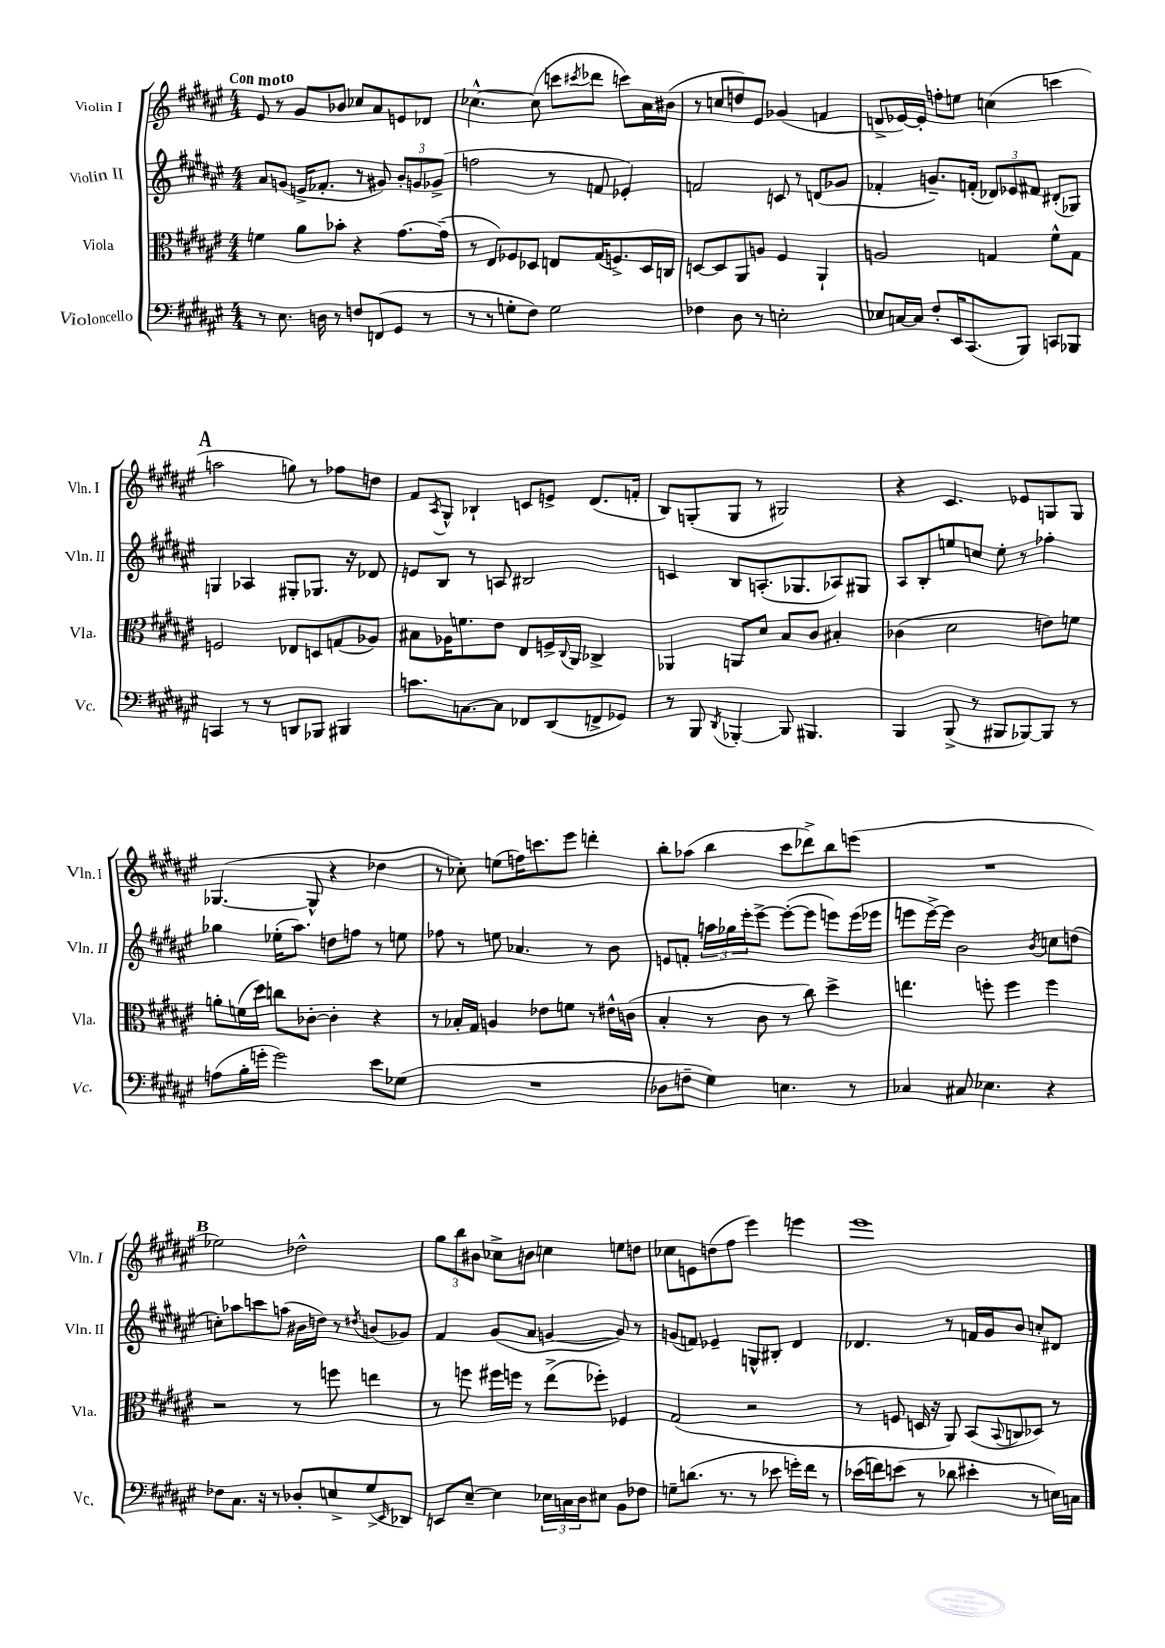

**kern	**kern	**kern	**kern
*staff4	*staff3	*staff2	*staff1
*clefF4	*clefC3	*clefG2	*clefG2
*k[f#c#g#d#a#e#]	*k[f#c#g#d#a#e#]	*k[f#c#g#d#a#e#]	*k[f#c#g#d#a#e#]
*M4/4	*M4/4	*M4/4	*M4/4
8r	4f	8a#	8e#
8.E#	.	(8g	8r
.	8a#	16e^	8g#
16D	.	8.f-'	.
8r	8b-'	.	8b-
8F	4r	8r	8cc-
(8FF	.	8g#)	8a#
8GG#	[8.g#	12b'	8e
.	.	12g	.
8r	.	.	8d-
.	.	(12g-^	.
.	(16g#~]	.	.
=	=	=	=
8r	8r	2ff	[4.cc-^^
8r	8E#)	.	.
8G'	8F-	.	.
8F#)	8D-	.	(8cc-]
2G	8E	8r	8ccc
.	.	.	8qccc#
.	(16G#	8f	8ddd-
.	8.F^)	.	.
.	.	4e-')	8ccc)
.	16D-	.	16a#
.	16C	.	(16b#
=	=	=	=
4F-	[8D	2f	8r
.	8D]	.	8cc
8D#	8AA#	.	8dd)
8r	8A	.	8e#
2E'	4F#	8c	(4g-
.	.	8r	.
.	4AA#`	(8d	4f
.	.	8g-	.
=	=	=	=
8E-	2A	4f-'	8d^
[16C	.	.	[16e-)
16C]	.	.	16e-']
8F#'	.	8.g~)	8ff'
16EE#	.	.	8ee
(8.CC#	.	(16f'	.
.	4G	12d-)	(4cc
.	.	12e-	.
8BBB)	.	.	.
.	.	12f#	.
8CC	8f#^^	(8d#'	4ccc
8BBB-	8G	8G-)	.
=	=	=	=
4CC	2F	4G	2aa
8r	.	4A-	.
8r	.	.	.
8DD	8E-	8G#'	8gg)
8BBB-	8D	8.G-	8r
4BBB#	(8G	.	8ff-
.	.	16r	.
.	8A-)	8d-	8dd
=	=	=	=
8.c	8B#	8e	8f#
.	.	.	8qA#
.	16A-	8B	8G#^^
[8.C	8.f	.	.
.	.	8r	4B-`
8C]	8e#	8A	.
8FF-	8E#	2B#	8c
(8DD#	16F^	.	8e^
.	8qqC#	.	.
.	16AA#	.	.
8FF^	4C-^	.	(8.d#
8GG-)	.	.	.
.	.	.	16f'
=	=	=	=
8r	4AA-	4c	8B)
8BBB	.	.	(8G'
8qDD#	.	.	.
[4BBB-'	8AA	8B	8G
.	8d#	(8.A'	8r
8BBB-]	8B	.	2G#)
.	.	8.G-	.
4.BBB#	8c#	.	.
.	4B#'	8A-)	.
.	.	8G#	.
=	=	=	=
4BBB	(4c-	8A#	4r
.	.	8B'	.
(8BBB^	2d#	8ee	4.c#
8r	.	8cc	.
8BBB#	.	8ee'	.
[8BBB-)	.	8r	8e-
8BBB-]	8e)	4ff-'	8G
8r	8f	.	8G
=	=	=	=
(8A	8a'	4gg-	([4.G-
16B'	(16f	.	.
16g'	16dd#)	.	.
2g)	8cc	(16ee-'	.
.	.	8.aa#)	.
.	[8c-'	.	8G-^^]
.	4c-']	8dd	4r
.	.	8ff	.
8e#	4r	8r	4dd-
(8G-	.	8ee	.
=	=	=	=
1r	8r	8ff-	8r
.	16B-'	8r	8cc-')
.	16G#	.	.
.	4A	8ee	(8ee
.	.	4.a-	16ff)
.	.	.	8.ccc
.	8e-	.	.
.	8f	.	8eee#
.	8r	8r	4ddd'
.	16e#^^	8b	.
.	(16c	.	.
=	=	=	=
8D-	4B'	8e	8bb'
8F~	.	8f'	(8aa-
4G#)	8r	24aa	4bb
.	.	24gg-	.
.	.	24eee#'	.
.	8c#	[8eee#^	.
4.E	8r	(8eee#'_	8ccc#
.	8cc#)	8eee#]	8ddd-^)
.	4dd#^	8eee)	8bb
8r	.	(16eee	(8eee
.	.	16eee-	.
=	=	=	=
4C-	4.ee	8eee	1r
.	.	[16eee^)	.
.	.	16eee]	.
8C#	.	2b	.
4.E-	8ff'	.	.
.	4ff	.	.
.	.	8qb	.
4r	4ff	8cc	.
.	.	(8dd	.
=	=	=	=
8F-	2r	8cc')	2ee-)
8.C#	.	8aa-	.
.	.	8ccc	.
16r	.	.	.
8r	.	(8aa	.
8D-'	8r	16b#	2dd-^^
.	.	16dd)	.
8E^	8ff	8r	.
.	.	8qdd#	.
(8G#^	4ee	(8b	.
16qqEE#	.	.	.
8DD-)	.	8g-)	.
=	=	=	=
8EE	8r	4f#	12gg#
.	.	.	12bb
[8E#~	8ff	.	.
.	.	.	12b#
4E#]	16ff#	(8g#	8cc-^
.	16ff	.	.
.	8r	8a#	8b
24E-	(8ee#^	[4g	4cc
24C	.	.	.
24D#	.	.	.
8E#	8ff-')	.	.
8BB	4F-	8g])	8ee
8F-	.	8r	8dd
=	=	=	=
8G~	(2G#	(8g	8cc-
(8.d	.	8f)	8e
.	.	4e-~	(8dd
8.r	.	.	.
.	.	.	8ff#
8r	2r	8G^^	4eee#)
8e-	.	8B#'	.
16g')	.	4d#	4eee
16f#	.	.	.
8r	.	.	.
=	=	=	=
(16e-	8r	4.d-	1eee#
16f)	.	.	.
(8e	8F	.	.
8r	16D	.	.
.	16r	.	.
8d-	8AA#)	8r	.
4e#'	(8BB	16f	.
.	.	16g#	.
.	8qqBB	.	.
.	8C	8b	.
8r	8D-)	8cc'	.
16E)	8r	8d#	.
16C	.	.	.
==	==	==	==
*-	*-	*-	*-
